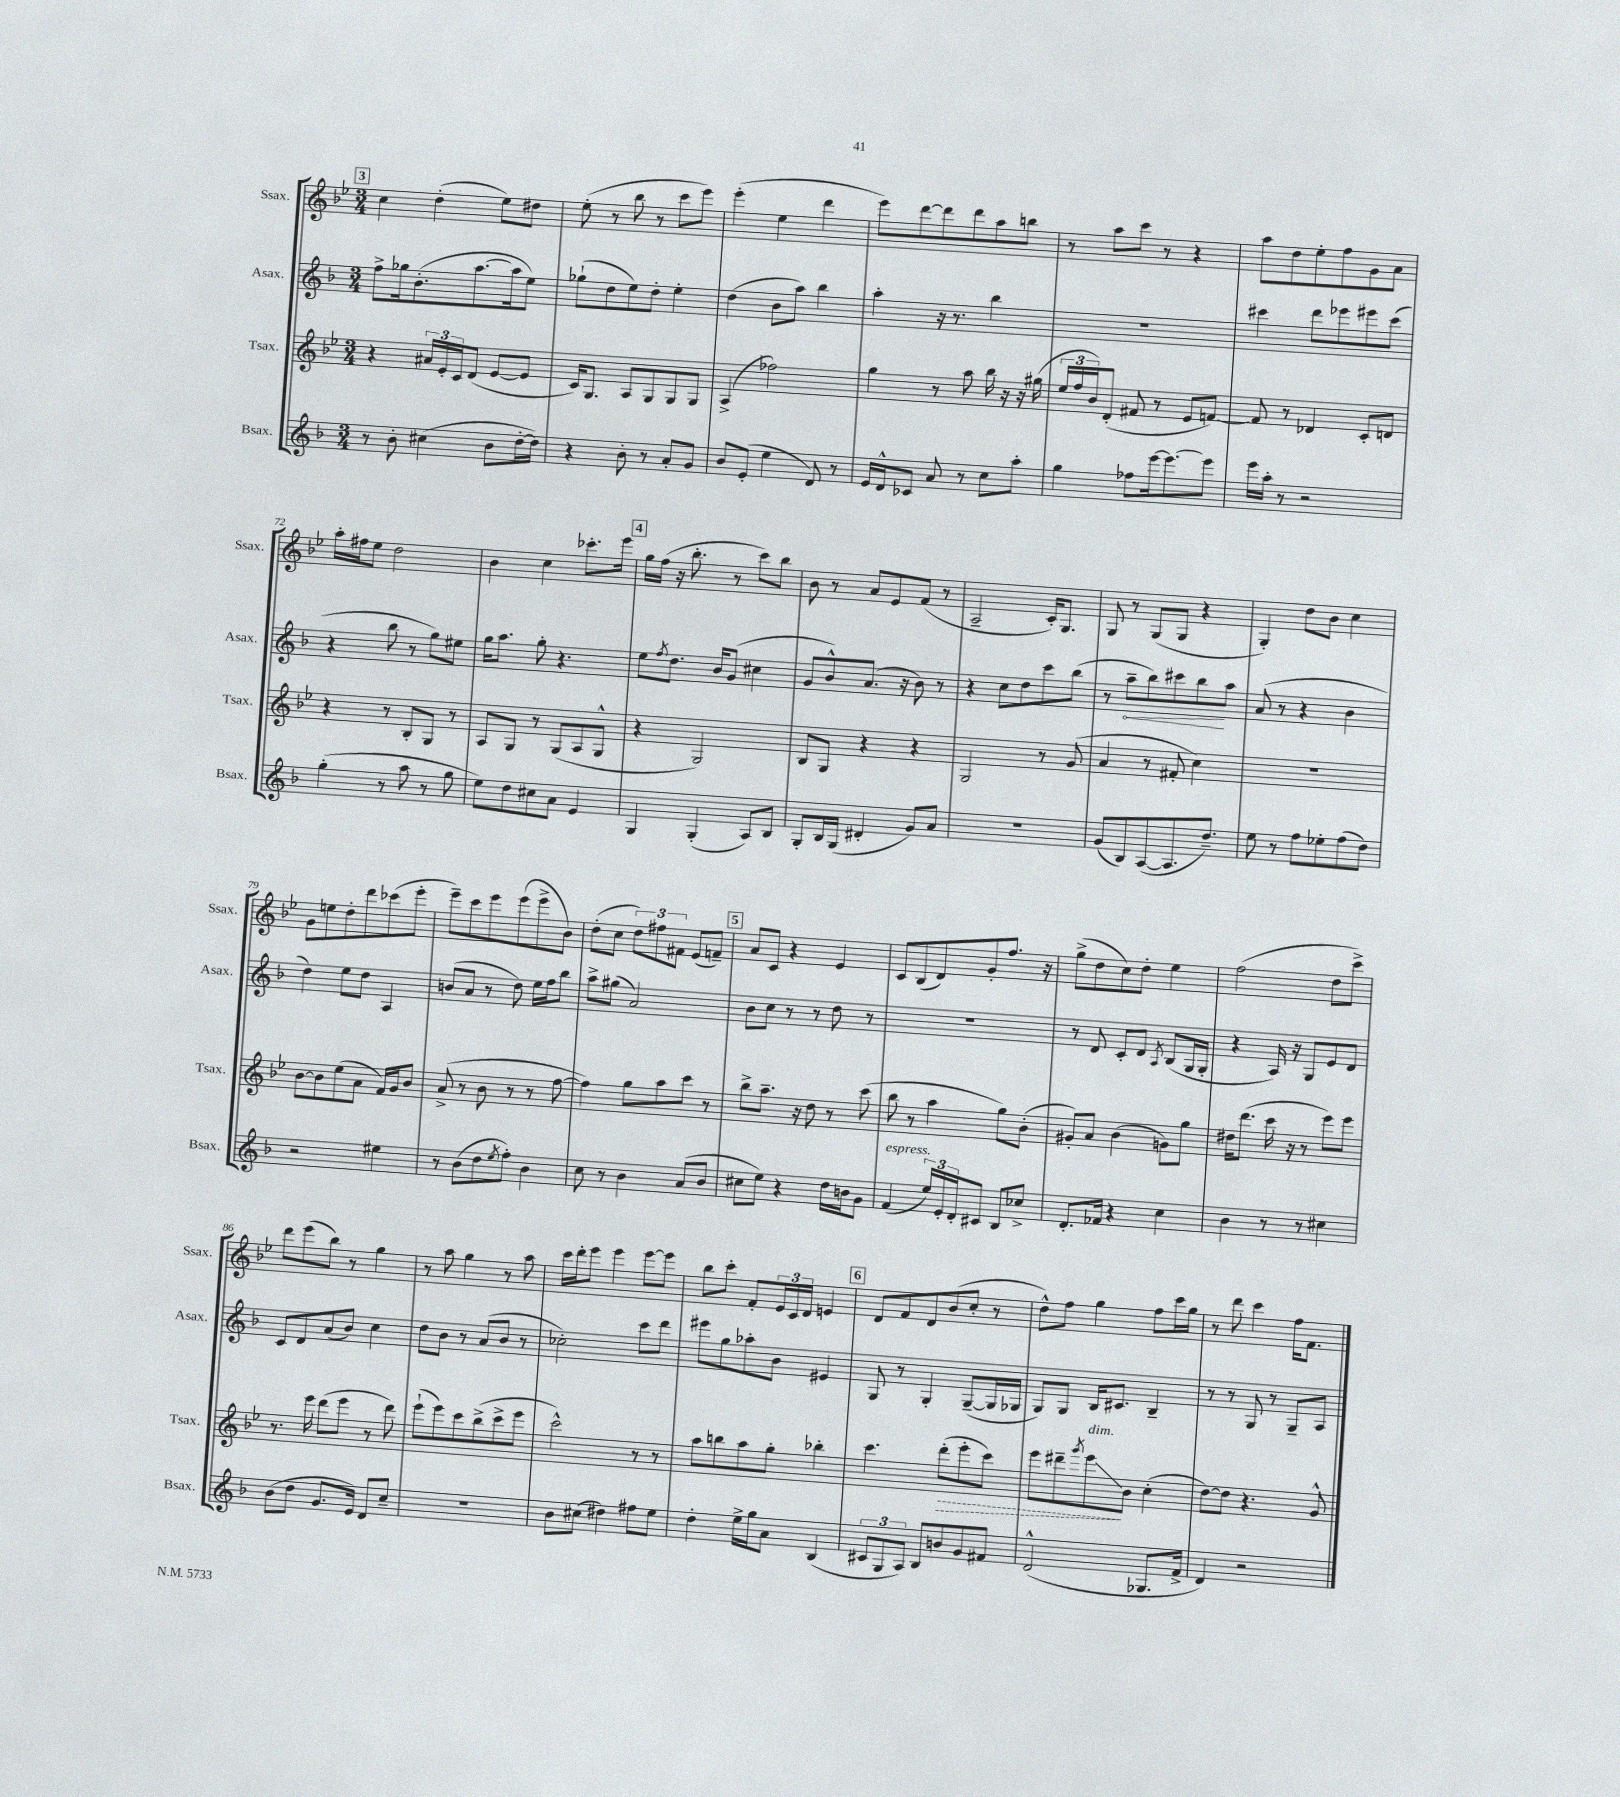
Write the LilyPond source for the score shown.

<<
\new StaffGroup <<
\new Staff = "s0" \with { instrumentName = "Ssax." shortInstrumentName = "Ssax." } {
    \clef treble \key bes \major \numericTimeSignature \time 3/4
    \mark \markup { \box "3" } c''4 d''4-.( ees''8) dis''8 |
    ees''8-.( r8 bes''8 r8 c'''8 ees'''8) |
    ees'''4-.( ees''4 d'''4 |
    ees'''8) d'''8~ d'''8 d'''8 a''8 b''8 |
    r8 a''8 c'''8 r8 r4 |
    a''8 d''8 ees''8-. f''8 g'8 a'8 |
    a''16-. fis''16 ees''8 d''2 |
    bes'4 c''4 ces'''8.-. ees'''16 |
    \mark \markup { \box "4" } g''16 f''16( r16 bes''8.-. r8 c'''8) bes''8 |
    bes'8 r8 a'8 ees'8 f'8( r8 |
    a2-- c'16-.) g8. |
    g8 r8 g8( g8 r4 |
    g4-.) d''8 bes'8 c''4 |
    g'8 e''8 d''8-. d'''8 ces'''8( ees'''8-. |
    ees'''8--) c'''8 ees'''8 ees'''8( ees'''8-> bes'8) |
    d''8-.( c''8 \tuplet 3/2 { d''8) fis''8 fis'8 } ees'8( f'8--) |
    \mark \markup { \box "5" } a'8 c'8 r4 ees'4 |
    c'8 bes8( d'8) g'8-. f''8. r16 |
    g''8->( d''8 c''8) d''8-. ees''4 |
    f''2( d''8 c'''8->) |
    d'''8 ees'''8( bes''8) r8 g''4 |
    r8 a''8 g''4 r8 a''8 |
    c'''16 d'''16-. ees'''8 ees'''4 ees'''8~ ees'''8 |
    bes''8 c'''8-. f'8-. \tuplet 3/2 { ees'16 c'16 d'16 } e'4 |
    \mark \markup { \box "6" } d'8 f'8 d'8 bes'8( c''8-. r8 |
    d''8-^) f''8 g''4 f''8 c'''16 g''16 |
    r8 d'''8 c'''4 f''16 f'8. \bar "|." |
}
\new Staff = "s1" \with { instrumentName = "Asax." shortInstrumentName = "Asax." } {
    \clef treble \key f \major \numericTimeSignature \time 3/4
    \mark \markup { \box "3" } f''8-> ges''16 bes'8.-.( a''8.~ a''16 e''8) |
    ges''8-!( d''8 e''8) d''8-. e''4-. |
    d''4( bes'8 a''8) bes''4 |
    a''4-. r16 r8. bes''4 |
    R2. |
    cis'''4 d'''8 ees'''8 eis'''8 cis'''8( |
    r4 bes''8 r8 g''8) eis''8 |
    g''16 a''8. g''8-. r4. |
    \mark \markup { \box "4" } e''8 \acciaccatura { f''8 } d''8. bes'16 g'8( cis''4 |
    g'8 bes'8-^) a'8.( r16 bes'8) r8 |
    r4 c''8 d''8 c'''8 bes''8( |
    r8 \once \override Hairpin.circled-tip = ##t a''8--\< bes''8) cis'''8 bes''8\! a''8 |
    a'8( r8 r4 bes'4 |
    d''4) e''8 d''8 a4 |
    b'8( a'8 r8 d''8) e''16 f''16 bes''8 |
    a''8-> gis''8( a'2) |
    \mark \markup { \box "5" } bes'8 c''8 r8 r8 d''8 r8 |
    R2. |
    r8 d'8 c'8-. d'8 \acciaccatura { a8 } bes8( g16 g16-. |
    r4 a16) r16 g8 e'8 d'8 |
    c'8 d'8 a'8( bes'8) c''4 |
    d''8 bes'8 r8 a'8( bes'8 r8 |
    ces''2-.) c'''8 d'''8 |
    eis'''8 g''8 aes''8-. bes'8 eis'4 |
    \mark \markup { \box "6" } g8 r8 g4-. g8~--( g16 ges16 |
    g8) g8 bes16 cis'8. bes4-- |
    r8 r8 g8 r8 g8-- a8 \bar "|." |
}
\new Staff = "s2" \with { instrumentName = "Tsax." shortInstrumentName = "Tsax." } {
    \clef treble \key bes \major \numericTimeSignature \time 3/4
    \mark \markup { \box "3" } r4 \tuplet 3/2 { ais'16 ees'16-. c'16 } d'8( ees'8~ ees'8 |
    c'16) g8. a8 g8 g8 g8 |
    a4->( fes''2) |
    g''4 r8 a''8 bes''16 r16 r16 gis''16( |
    \tuplet 3/2 { ees''16 f''16 bes'16) } d'8-.( fis'8 r8 ees'8 f'8~) |
    f'8 r8 des'4 c'8-. d'8 |
    r4 r8 bes8-. g8 r8 |
    a8 g8 r8 g8( a8 g8-^ |
    \mark \markup { \box "4" } r4 g2) |
    bes8 g8 r4 r4 |
    g2 r8 g'8( |
    a'4 r8 fis'8-. c''4) |
    R2. |
    bes'8~ bes'8 ees''8( a'8 f'16) g'16 bes'8 |
    a'8->( r8 bes'8 r8 r8 f''8~ |
    f''4) g''8 a''8 c'''8 r8 |
    \mark \markup { \box "5" } bes''8-> a''8.-- r16 d''8 r8 c'''8( |
    bes''8 r8 a''4 g''8) bes'8-.( |
    gis'8-.) a'8 bes'4( g'8) g''8 |
    dis''16 d'''8.( c'''16 r16 r8 ees'''8) ees'''8 |
    r8. ees'''16 d'''8( ees'''8 r8 d'''8) |
    ees'''8-!( ees'''8) c'''8 bes''8->( c'''8-> ees'''8 |
    c'''2-^) r8 r8 |
    a''8 b''8 a''8 g''8-. bes''4-. |
    \mark \markup { \box "6" } c'''4. \once \override Hairpin.style = #'dashed-line d'''8-.\>( ees'''8-. c'''8) |
    ees'''8 dis'''8-- \acciaccatura { g'''8 } ees'''8\glissando\!^\markup { \italic "dim." } bes'8 c''4-.( |
    d''8~) d''8 r4. g'8-^ \bar "|." |
}
\new Staff = "s3" \with { instrumentName = "Bsax." shortInstrumentName = "Bsax." } {
    \clef treble \key f \major \numericTimeSignature \time 3/4
    \mark \markup { \box "3" } r8 bes'8-. cis''4( bes'8 d''16~-. d''16) |
    r4 bes'8-. r8 a'8-. g'8 |
    bes'8 e'8-.( e''4 d'8) r8 |
    e'16 d'16-^ ces'8 a'8 r8 c''8 a''8-. |
    g''4 fes''8 e'''16~ e'''8.~ e'''8 |
    e'''16 a''16-. r8 r2 |
    g''4-.( r8 a''8 r8 g''8 |
    e''8) d''8 cis''8 a'8 e'4 |
    \mark \markup { \box "4" } g4 g4-.( a8) bes8 |
    g8-. bes16 g16( dis'4-. g'8) a'8 |
    R2. |
    g'8( bes8) a8~( a8. d''8.--) |
    e''8 r8 f''8 ees''8-. f''8( d''8) |
    r2 eis''4 |
    r8 bes'8( d''8 \acciaccatura { e''8 } f''8-.) bes'4 |
    c''8 r8 bes'4 a'8( bes'8 |
    \mark \markup { \box "5" } cis''8 e''8) r4 d''16 b'16 g'8 |
    f'4^\markup { \italic "espress." }( \tuplet 3/2 { e''16) e'16-. d'16-. } cis'8 bes8 ces''8-> |
    d'8.-. fes'16 r4 c''4 |
    bes'4 r8 r8 cis''4 |
    bes'8( d''8 g'8. e'16) d'8 c''8-- |
    R2. |
    bes'8 cis''8( dis''4) fis''8 e''8 |
    d''4-. e''16-> g''16 a'8 bes4( |
    \mark \markup { \box "6" } \tuplet 3/2 { cis'8 g8 a8) } bes8 b'8 g'8 fis'8 |
    d'2-^( ges8. f'16-> |
    d'4) r2 \bar "|." |
}
>>
>>
\layout { \context { \Score currentBarNumber = #66 } }
